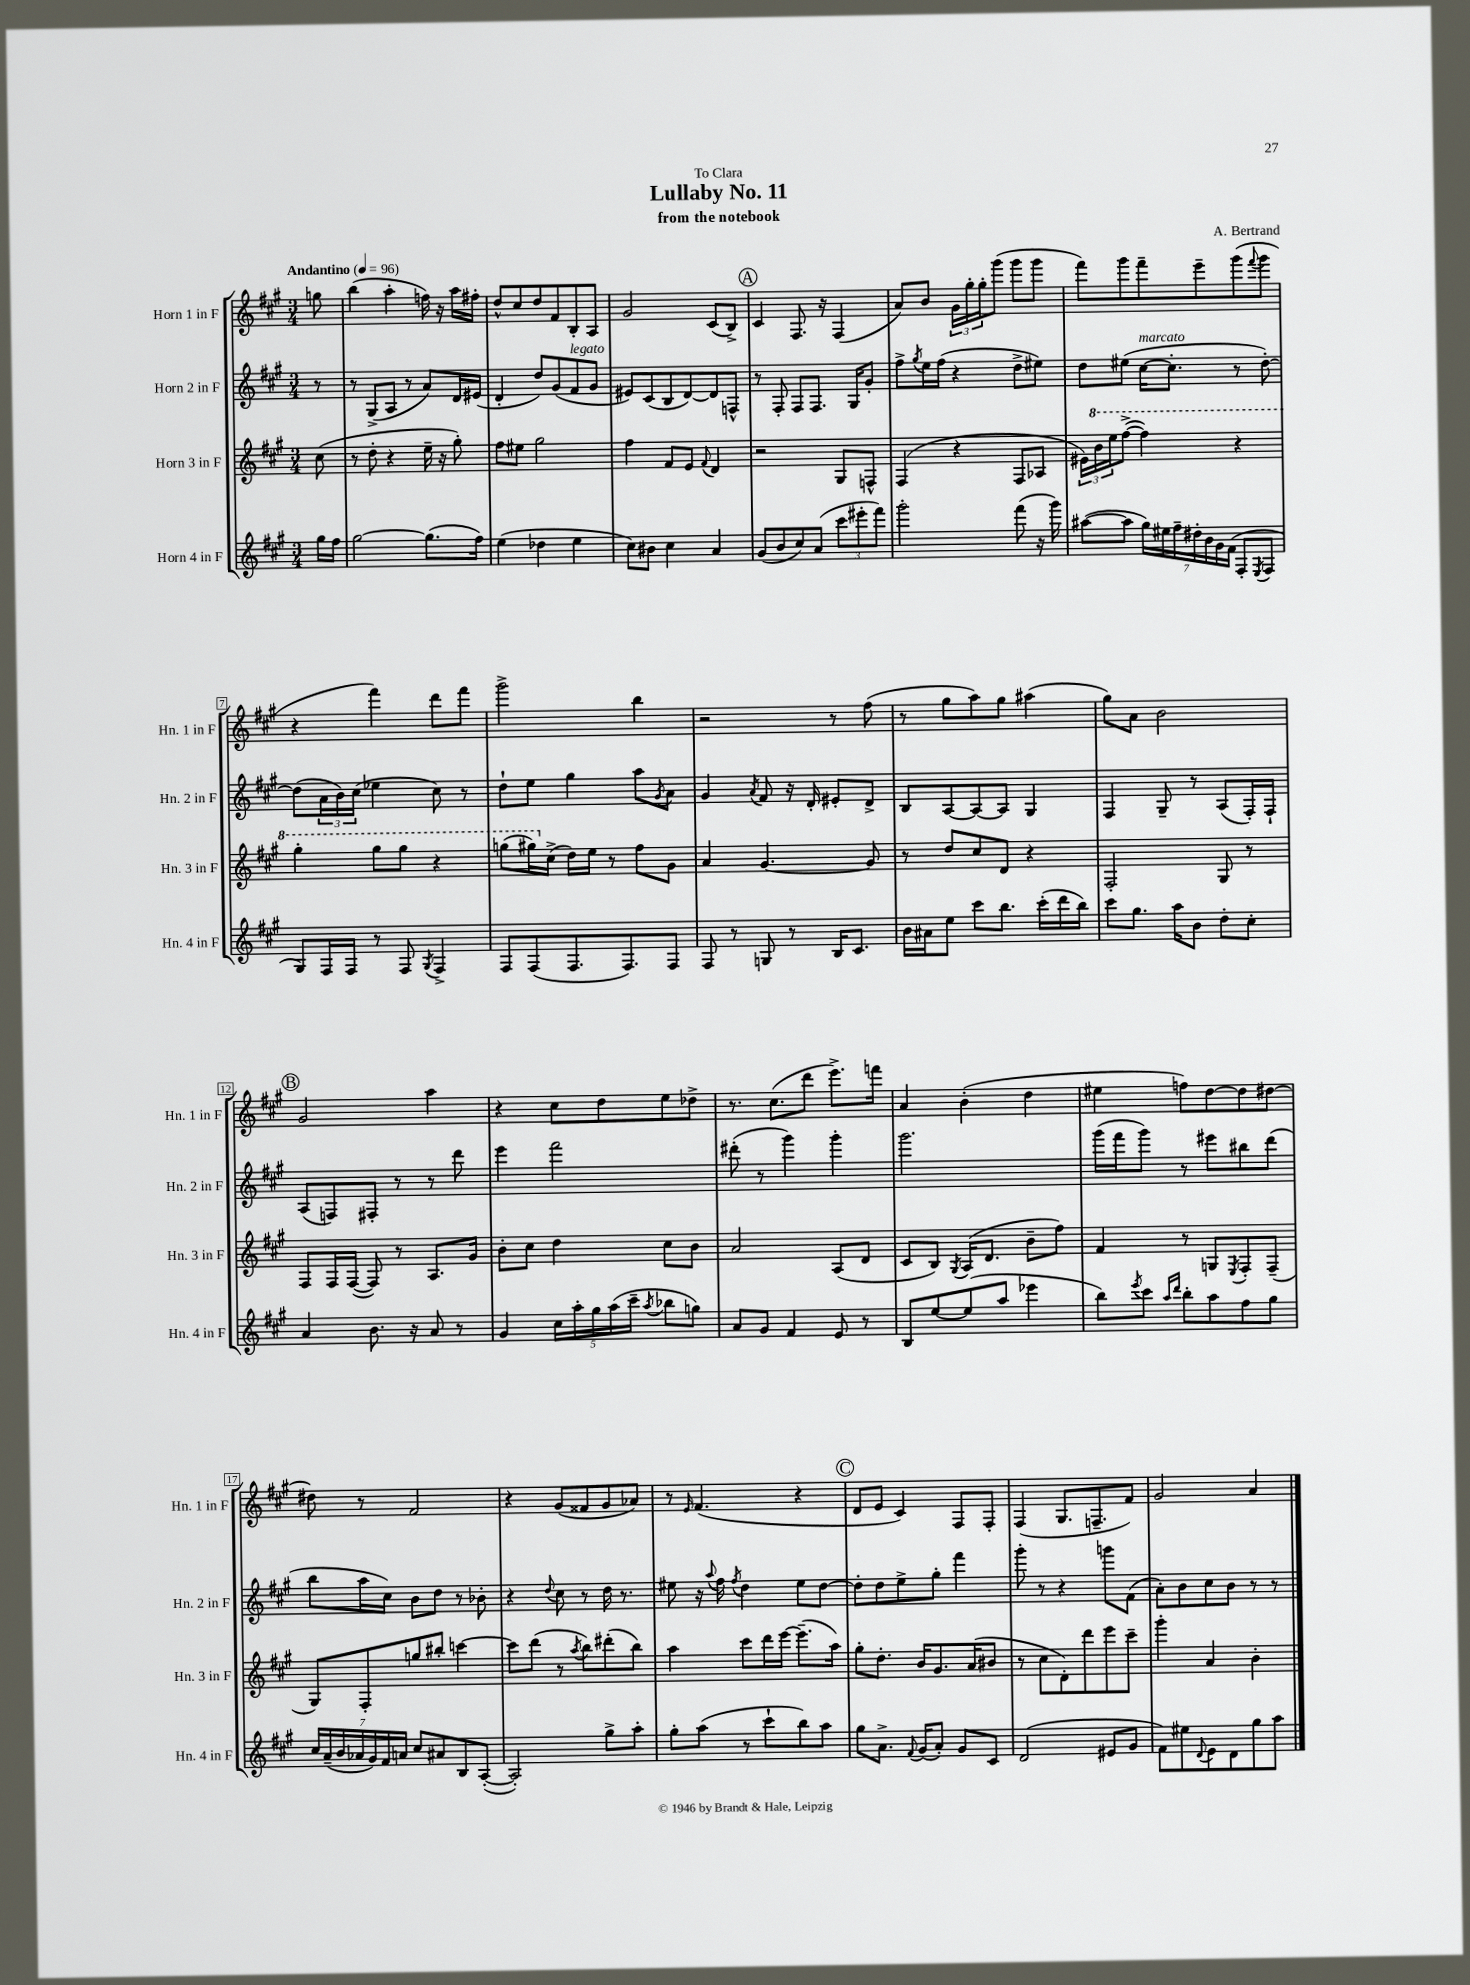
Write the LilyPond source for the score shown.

\header { title = "Lullaby No. 11" composer = "A. Bertrand" subtitle = "from the notebook" dedication = "To Clara" }
<<
\new StaffGroup <<
\new Staff = "s0" \with { instrumentName = "Horn 1 in F" shortInstrumentName = "Hn. 1 in F" } {
    \clef treble \key a \major \numericTimeSignature \time 3/4 \partial 8 \tempo "Andantino" 4 = 96
    g''8 |
    b''4( a''4-. f''16) r16 a''16 fis''16-. |
    d''8-^ cis''8 d''8 fis'8 b8-. a8 |
    gis'2 cis'8( b8->) |
    \mark \markup { \circle "A" } cis'4 fis8. r16 fis4( |
    a'8) b'8 \tuplet 3/2 { gis'16 gis''16-. gis''16-. } gis'''8( gis'''8 gis'''8 |
    fis'''8) gis'''8 fis'''8-- e'''8-- gis'''8( \appoggiatura { fis'''8 } gis'''8 |
    r4 fis'''4) d'''8 fis'''8 |
    gis'''2-> b''4 |
    r2 r8 fis''8( |
    r8 gis''8 a''8) gis''8 ais''4( |
    gis''8) a'8 b'2 |
    \mark \markup { \circle "B" } gis'2 a''4 |
    r4 cis''8 d''8 e''8 des''8-> |
    r8. cis''8.( d'''8 e'''8.->) f'''16 |
    a'4 b'4-.( d''4 |
    eis''4 f''8) d''8~ d''8 dis''8~ |
    dis''8 r8 fis'2 |
    r4 gis'8( fisis'8 gis'8 aes'8) |
    r8 \grace { e'16 } fis'4.( r4 |
    \mark \markup { \circle "C" } d'8 e'8 cis'4) fis8 fis8-. |
    fis4( gis8. f8.-- fis'8) |
    gis'2 a'4 \bar "|." |
}
\new Staff = "s1" \with { instrumentName = "Horn 2 in F" shortInstrumentName = "Hn. 2 in F" } {
    \clef treble \key a \major \numericTimeSignature \time 3/4 \partial 8
    r8 |
    r8 gis8->( a8 r8 a'8) d'16 eis'16( |
    d'4-. d''8) gis'8( fis'8^\markup { \italic "legato" } gis'8 |
    eis'8) cis'8( b8 d'8~) d'8 f8-^ |
    \mark \markup { \circle "A" } r8 fis8-. fis8 fis8. gis16 gis'8-. |
    fis''8-> \acciaccatura { gis''8 } e''16 fis''16( r4 d''8-> eis''8) |
    d''8 eis''8( cis''16~^\markup { \italic "marcato" } cis''8.-. r8 d''8~-.) |
    d''8( \tuplet 3/2 { a'16 b'16) cis''16( } ees''4 cis''8) r8 |
    d''8-! e''8 gis''4 a''8 \acciaccatura { gis'8 } a'8 |
    gis'4 \acciaccatura { a'8 } fis'8 r16 d'16-. eis'8-. d'8-> |
    b8 a8~ a8~ a8 gis4 |
    fis4 gis8-- r8 a8( fis16-.) fis16-! |
    \mark \markup { \circle "B" } a8( f8) fis8-. r8 r8 d'''8 |
    e'''4 fis'''2 |
    dis'''8-.( r8 gis'''4) gis'''4-. |
    gis'''2. |
    gis'''16( fis'''16 gis'''8) r8 eis'''8 bis''8 d'''8( |
    b''8 a''16 cis''16) b'8 d''8 r8 bes'8-. |
    r4 \appoggiatura { d''8 } cis''8 r8 d''16 r8. |
    eis''8 r16 \appoggiatura { a''8 } fis''16 \acciaccatura { fis''8 } d''4 eis''8 d''8~ |
    \mark \markup { \circle "C" } d''8-. d''8 e''8-> gis''8-. fis'''4 |
    gis'''8-. r8 r4 g'''8 fis'8( |
    a'8-.) b'8 cis''8 b'8 r8 r8 \bar "|." |
}
\new Staff = "s2" \with { instrumentName = "Horn 3 in F" shortInstrumentName = "Hn. 3 in F" } {
    \clef treble \key a \major \numericTimeSignature \time 3/4 \partial 8
    cis''8( |
    r8 d''8-. r4 e''16-- r16 gis''8-.) |
    fis''8 eis''8 gis''2 |
    fis''4 fis'8 e'8 \appoggiatura { fis'8 } d'4 |
    \mark \markup { \circle "A" } r2 gis8 f8-^ |
    fis4( r4 fis8 aes8 |
    \tuplet 3/2 { eis'16) \ottava #1 b''16 e'''16 } fis'''8~->( fis'''4) r4 |
    gis'''4-. gis'''8 gis'''8 r4 |
    g'''8( gis'''16) \ottava #0 cis''16->( d''16) e''16 r8 fis''8 gis'8 |
    a'4 gis'4.~ gis'8 |
    r8 d''8 cis''8 d'8 r4 |
    fis2-. gis8 r8 |
    \mark \markup { \circle "B" } fis8 fis16 fis16~( fis8) r8 a8. gis'16 |
    b'8-. cis''8 d''4 cis''8 b'8 |
    a'2 a8( d'8 |
    cis'8 b8) \acciaccatura { gis8 } a16( d'8. b'8-- fis''8) |
    fis'4 r8 g8 \acciaccatura { e8 } fis8-. fis8--( |
    gis8) fis8-. g''8 bis''8-. c'''4~ |
    c'''8 d'''8( r8 \acciaccatura { a''8 } b''8) dis'''8-.( b''8) |
    a''4 cis'''8 d'''16 e'''16~ e'''8.--( a''16) |
    \mark \markup { \circle "C" } gis''8-. d''8.-. b'16 gis'8. a'16( bis'8 |
    r8 cis''8 d'8-.) d'''8 e'''8 cis'''8-- |
    gis'''4-. a'4 b'4-. \bar "|." |
}
\new Staff = "s3" \with { instrumentName = "Horn 4 in F" shortInstrumentName = "Hn. 4 in F" } {
    \clef treble \key a \major \numericTimeSignature \time 3/4 \partial 8
    gis''16 fis''16 |
    gis''2~ gis''8.( fis''16) |
    e''4( des''4 e''4 |
    cis''8) bis'8 cis''4 a'4 |
    \mark \markup { \circle "A" } gis'8( b'8 cis''8) a'8( \tuplet 3/2 { cis'''8 eis'''8-. fis'''8) } |
    gis'''2-. fis'''8( r16 gis'''16) |
    ais''8~( ais''8 \tuplet 7/4 { gis''16) eis''16 fis''16-- dis''16-. b'16 gis'16 fis'16( } fis8-. \acciaccatura { e8 } fis8 |
    gis8) fis16 fis16 r8 fis8 \acciaccatura { gis8 } fis4-> |
    fis8 fis8( fis8. fis8.) fis8 |
    fis8 r8 g8 r8 b16 cis'8. |
    b'16 ais'16 e''8 cis'''8 b''8. cis'''16-.( d'''16 b''16) |
    cis'''8 gis''8. a''16 b'8 d''8-. cis''8-. |
    \mark \markup { \circle "B" } a'4 b'8. r16 a'8 r8 |
    gis'4 \tuplet 5/4 { cis''16 a''16-. gis''16 a''16( cis'''16-- } \acciaccatura { a''8 } bes''8 g''8) |
    a'8 gis'8 fis'4 e'8 r8 |
    b8 e''8~ e''8( a''8 ees'''4 |
    b''8) \acciaccatura { e'''8 } cis'''8 \grace { a''16 d'''16 } b''8-. a''8 fis''8 gis''8 |
    \tuplet 7/4 { cis''16 a'16--( b'16 aes'16 gis'16) fis'16 a'16 } cis''8 ais'8 b8 a8~-.( |
    a2-.) gis''8-> a''8-. |
    gis''8-. a''8( r8 cis'''8-! b''8) a''8 |
    \mark \markup { \circle "C" } gis''8 a'8.-> \appoggiatura { fis'8 } gis'16( a'8-.) gis'8 cis'8 |
    d'2( eis'8 gis'8 |
    fis'8) eis''8 \appoggiatura { d'8 } e'8 d'8 gis''8 a''8 \bar "|." |
}
>>
>>
\layout { \context { \Score \override BarNumber.stencil = #(make-stencil-boxer 0.1 0.3 ly:text-interface::print) } }
